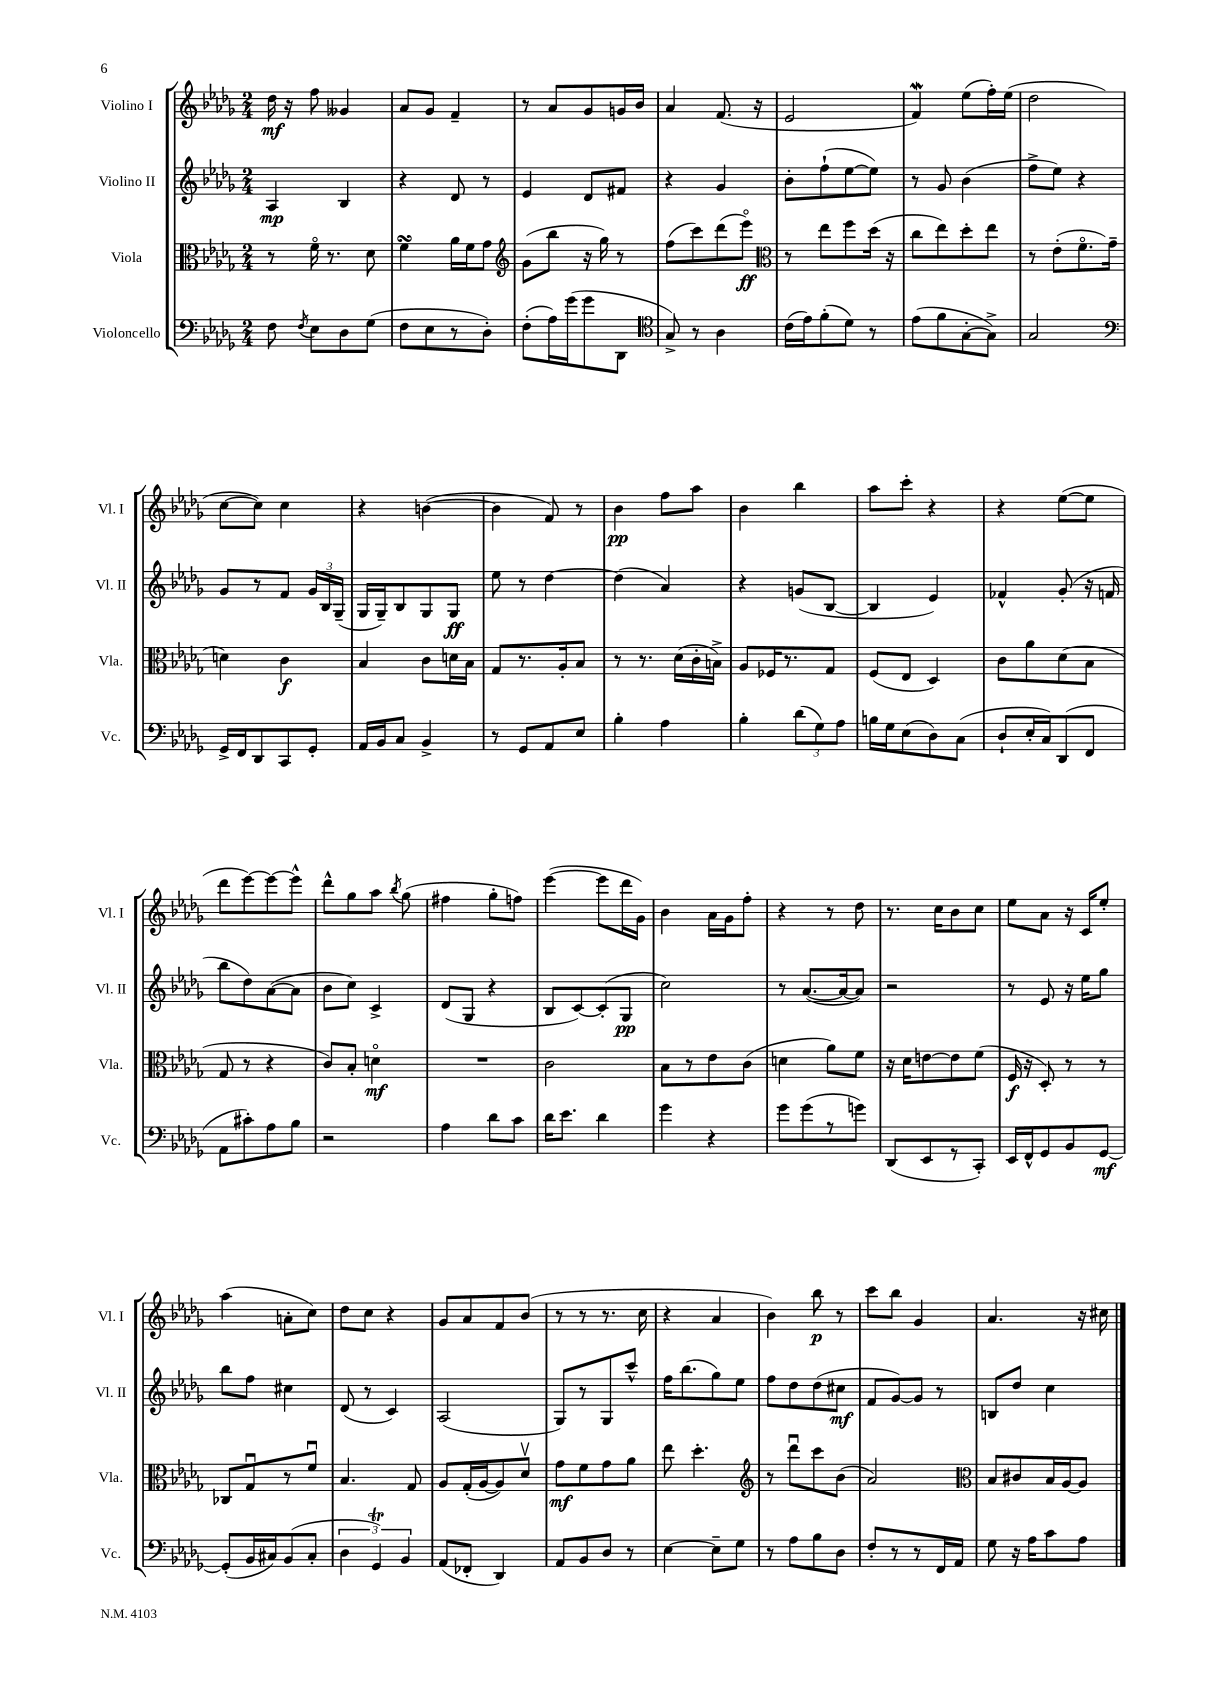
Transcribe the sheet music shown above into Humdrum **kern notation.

**kern	**kern	**kern	**kern
*staff4	*staff3	*staff2	*staff1
*clefF4	*clefC3	*clefG2	*clefG2
*k[b-e-a-d-g-]	*k[b-e-a-d-g-]	*k[b-e-a-d-g-]	*k[b-e-a-d-g-]
*M2/4	*M2/4	*M2/4	*M2/4
8F\	8r	4A-/	16dd-\
.	.	.	16r
8qF/	.	.	.
8E-\L	16fo\	.	8ff\
.	8.r	.	.
8D-\	.	4B-/	4g--/
(8G-\J	8d-\	.	.
=	=	=	=
8F\L	4f\	4r	8a-/L
8E-\	.	.	8g-/J
8r	16a-\LL	8d-/	4f~/
.	16f\J	.	.
8D-'\J)	8g-\J	8r	.
=	=	=	=
*	*clefG2	*	*
(8F'\L	(8g-\L	4e-/	8r
16A-\L)	8bb-\J	.	8a-/L
(16g-\J	.	.	.
8g-\	16r	8d-/L	8g-/
.	16gg-\)	.	.
8DD-\J	8r	8f#/J	16g/L
.	.	.	16b-/JJ
=	=	=	=
*clefC4	*	*	*
8G-^/)	(8ff\L	4r	4a-/
8r	8ccc\)	.	.
4A-\	(8ddd-\	4g-/	(8.f/
.	8eee-o\J)	.	.
.	.	.	16r
=	=	=	=
*	*clefC3	*	*
(16c\LL	8r	8b-'\L	2e-/
16e-\J)	.	.	.
(8f'\	8ee-\L	(8ff`\	.
8d-\J)	8ff\	[8ee-\	.
8r	(16dd-\Jk	8ee-\]J)	.
.	16r	.	.
=	=	=	=
(8e-\L	8cc\L	8r	4f/)
8f\	8ee-\)	8g-/	.
[8G-'\	8dd-'\	(4b-\	(8ee-\L
8G-^\]J)	8ee-\J	.	16ff'\L)
.	.	.	(16ee-\JJ
=	=	=	=
2G-/	8r	8ff^\L	2dd-\
.	(8e-'\L	8ee-\J)	.
.	8.fo\	4r	.
.	16g-~\Jk	.	.
=	=	=	=
*clefF4	*	*	*
16GG-^/LL	4d\)	8g-/L	[8cc\L
16FF/J	.	.	.
8DD-/	.	8r	8cc\]J)
8CC/	4c\	8f/J	4cc\
8GG-'/J	.	24g-/LL	.
.	.	24B-/	.
.	.	(24G-~/JJ	.
=	=	=	=
16AA-/LL	4B-/	16G-/LL	4r
16BB-/J	.	16G-~/J)	.
8C/J	.	8B-/	.
4BB-^/	8c\L	8G-/	([4b\
.	16d\L	8G-/J	.
.	16B-\JJ	.	.
=	=	=	=
8r	8G-/L	8ee-\	4b\]
8GG-/L	8.r	8r	.
8AA-/	.	[4dd-\	8f/)
.	16A-'/k	.	.
8E-/J	8B-/J	.	8r
=	=	=	=
4B-'\	8r	(4dd-\]	4b-\
.	8.r	.	.
4A-\	.	4a-/)	8ff\L
.	(16d-\LL	.	.
.	16c'\	.	8aa-\J
.	16B^\JJ)	.	.
=	=	=	=
4B-'\	8A-/L	4r	4b-\
.	16F-/K	.	.
.	8.r	.	.
(12d-\L	.	(8g/L	4bb-\
12G-\)	.	.	.
.	8G-/J	[8B-/J	.
12A-\J	.	.	.
=	=	=	=
16B\LL	(8F/L	4B-/]	8aa-\L
16G-\J	.	.	.
(8E-\	8E-/J	.	8ccc'\J
8D-\)	4D-/)	4e-/)	4r
(8C\J	.	.	.
=	=	=	=
8D-`/L	8c\L	4f-^^/	4r
16E-'/L	8a-\	.	.
16C/J)	.	.	.
(8DD-/	(8d-\	(8g-'/	([8ee-\L
8FF/J	8B-\J	16r	8ee-\]J
.	.	16f/	.
=	=	=	=
8AA-\L	8G-/	8bb-\L	8ddd-\L
8c#'\)	8r	8dd-\)	[8eee-\)
8A-\	4r	([8a-\	8eee-\_
8B-\J	.	8a-\]J	8eee-^^\]J
=	=	=	=
2r	8c/L)	8b-\L	8ddd-^^\L
.	8B-'/J	8cc\J)	8gg-\
.	4do\	4c^/	8aa-\J
.	.	.	8qbb-/
.	.	.	(8gg-\
=	=	=	=
4A-\	2r	(8d-/L	4ff#\
.	.	8G-/J	.
8d-\L	.	4r	8gg-'\L
8c\J	.	.	8ff\J)
=	=	=	=
16d-\LK	2c\	8B-/L	([4eee-\
8.e-\J	.	.	.
.	.	[8c/)	.
4d-\	.	(8c'/]	8eee-\]L
.	.	8G-/J	16ddd-\L
.	.	.	16g-\JJ)
=	=	=	=
4g-\	8B-\L	2cc\)	4b-\
.	8r	.	.
4r	8e-\	.	16a-\LL
.	.	.	16g-\J
.	(8c\J	.	8ff'\J
=	=	=	=
8g-\L	4d\	8r	4r
(8g-\	.	([8.a-/L	.
8r	8a-\L)	.	8r
.	.	16a-/_k	.
8g\J)	8f\J	8a-/]J)	8dd-\
=	=	=	=
(8DD-/L	16r	2r	8.r
.	16d-\LK	.	.
8EE-/	[8e\	.	.
.	.	.	16cc\LK
8r	8e\]	.	8b-\
8CC'/J)	(8f\J	.	8cc\J
=	=	=	=
16EE-/LL	16F/	8r	8ee-\L
16FF^^/J	16r	.	.
8GG-/	8D-'/)	8e-/	8a-\J
8BB-/	8r	16r	16r
.	.	16ee-\LK	16c/LK
[8GG-/J	8r	8gg-\J	8ee-'/J
=	=	=	=
(8GG-'/]L	8C-/L	8bb-\L	(4aa-\
16BB-/L	8G-u/	8ff\J	.
16C#/J)	.	.	.
(8BB-/	8r	4cc#\	8a'\L
8C#'/J	8fu/J	.	8cc\J)
=	=	=	=
6D-\	4.B-/	(8d-/	8dd-\L
.	.	8r	8cc\J
6GG-/)	.	.	.
.	.	4c/)	4r
6BB-/	.	.	.
.	8G-/	.	.
=	=	=	=
(8AA-/L	8A-/L	(2A-/	8g-/L
8FF-'/J	(16G-'/L	.	8a-/
.	[16A-/J	.	.
4DD-/)	8A-/])	.	8f/
.	8d-v/J	.	(8b-/J
=	=	=	=
8AA-/L	8g-\L	8G-/L)	8r
8BB-/	8f\	8r	8r
8D-/J	8g-\	8G-/	8.r
8r	8a-\J	8ccc^^/J	.
.	.	.	16cc\
=	=	=	=
[4E-\	8ee-\	16ff\LK	4r
.	.	(8.bb-\	.
.	4.dd-'\	.	.
8E-~\]L	.	8gg-\)	4a-/
8G-\J	.	8ee-\J	.
=	=	=	=
*	*clefG2	*	*
8r	8r	8ff\L	4b-\)
8A-\L	8ddd-u\L	8dd-\	.
8B-\	8ccc\	(8dd-\	8bb-\
8D-\J	(8b-\J	8cc#\J	8r
=	=	=	=
8F'/L	2a-/)	8f/L	8ccc\L
8r	.	[8g-/)	8bb-\J
8r	.	8g-/]J	4g-/
16FF/L	.	8r	.
16AA-/JJ	.	.	.
=	=	=	=
*	*clefC3	*	*
8G-\	8B-/L	8B/L	4.a-/
16r	8c#/	8dd-/J	.
16A-\LK	.	.	.
8c\	16B-/L	4cc\	.
.	[16A-/J	.	.
8A-\J	8A-/]J	.	16r
.	.	.	16cc#\
==	==	==	==
*-	*-	*-	*-
